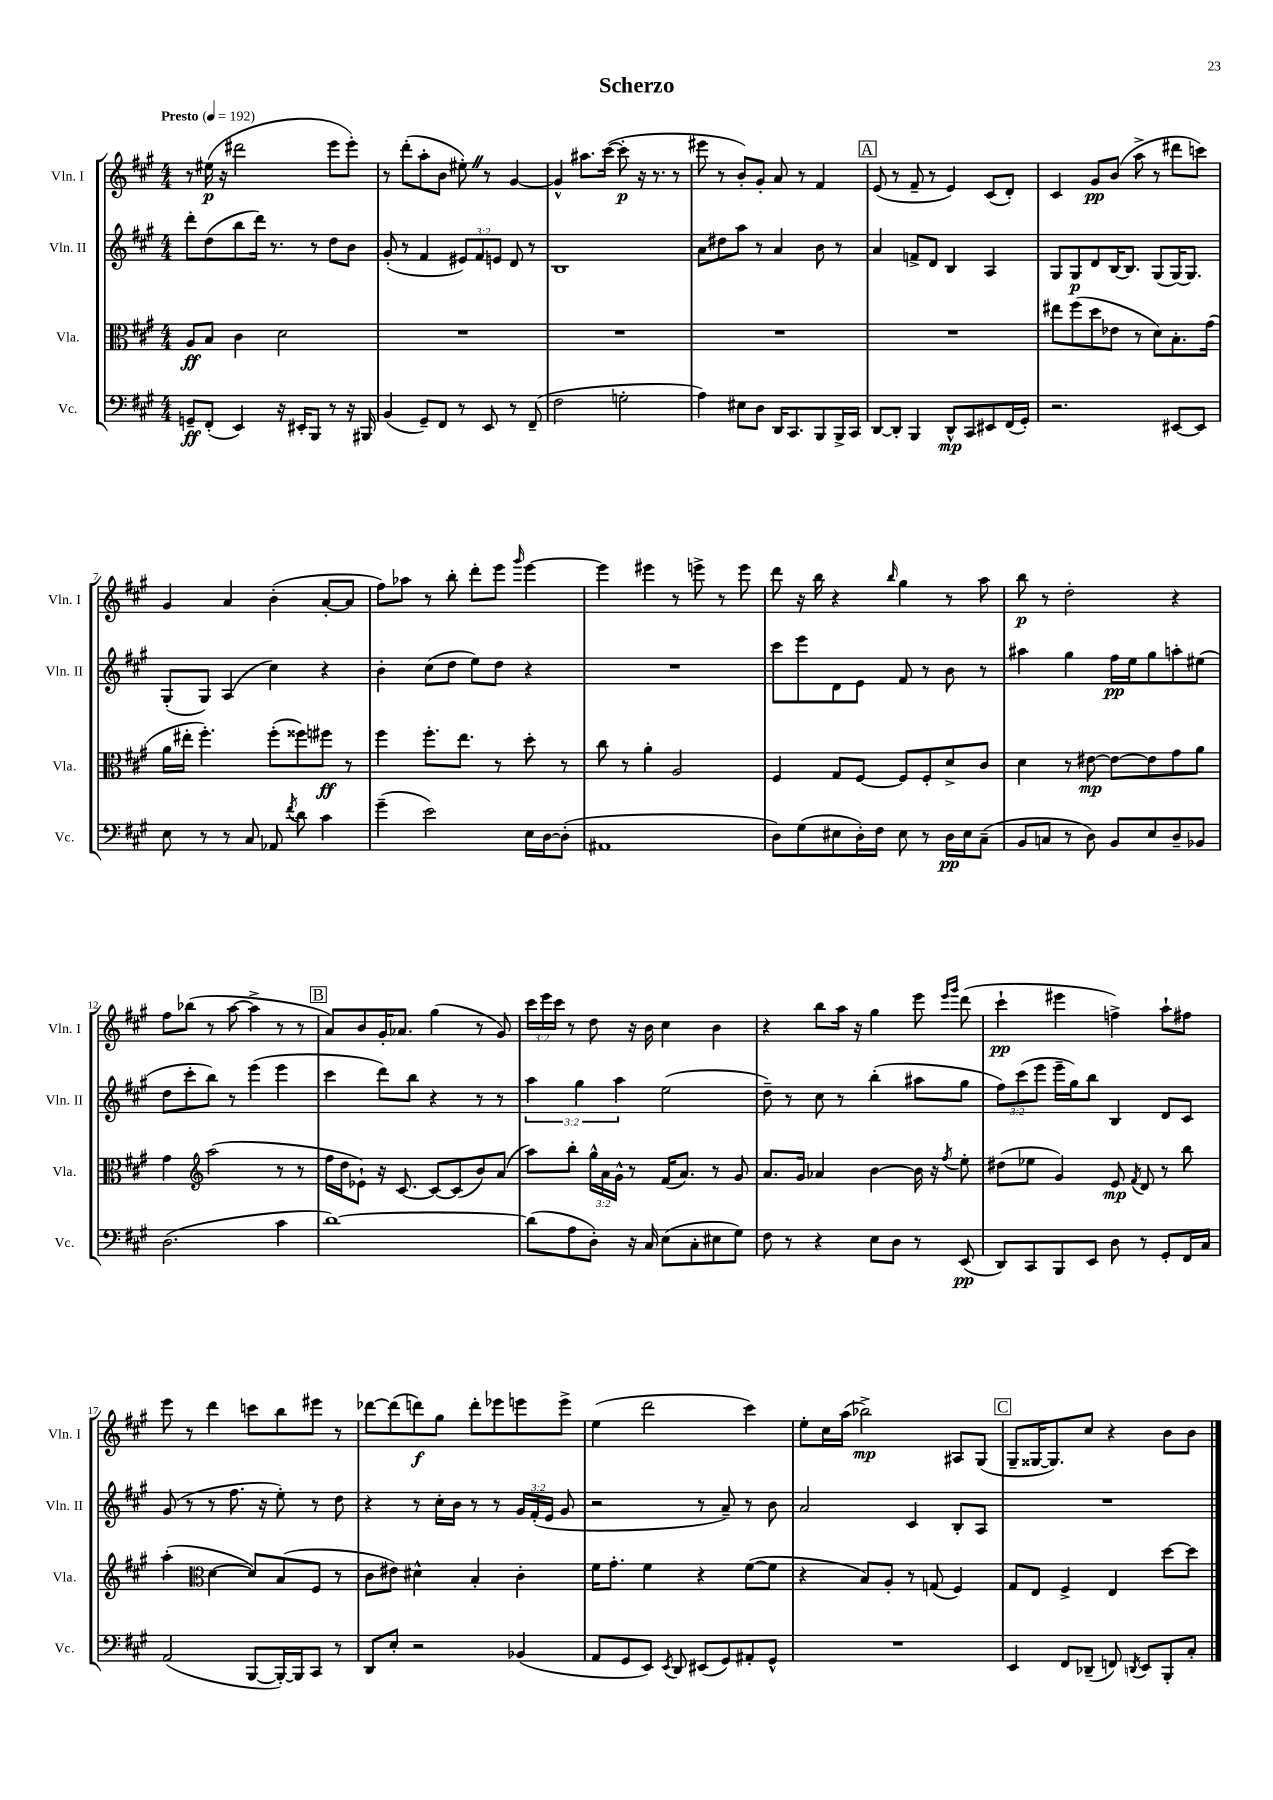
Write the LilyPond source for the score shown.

\header { title = "Scherzo" }
<<
\new StaffGroup <<
\new Staff = "s0" \with { instrumentName = "Vln. I" shortInstrumentName = "Vln. I" } {
    \clef treble \key a \major \numericTimeSignature \time 4/4 \override Staff.TupletNumber.text = #tuplet-number::calc-fraction-text \tempo "Presto" 4 = 192
    \autoBeamOff r8 eis''16\p( r16 dis'''2 e'''8[ e'''8]-.) |
    r8 d'''8[-.( a''8-. b'8] eis''8-.) \once \override BreathingSign.text = \markup { \musicglyph "scripts.caesura.straight" } \breathe r8 gis'4~ |
    gis'4-^ ais''8.[ cis'''16]~( cis'''8-.\p r16 r8. r8 |
    eis'''8 r8 b'8[-.) gis'8]-. a'8 r8 fis'4 |
    \mark \markup { \box "A" } e'8( r8 fis'8-- r8 e'4) cis'8[( d'8]-.) |
    cis'4 gis'8[\pp b'8]( a''8-> r8 dis'''8[ c'''8]) |
    gis'4 a'4 b'4-.( a'8[~-. a'8] |
    fis''8[) aes''8] r8 b''8-. d'''8[-. e'''8] \grace { gis'''16 } e'''4~ |
    e'''4 eis'''4 r8 e'''8-> r8 e'''8 |
    d'''8 r16 b''16 r4 \grace { b''16 } gis''4 r8 a''8 |
    b''8\p r8 d''2-. r4 |
    fis''8[ bes''8]( r8 a''8~ a''4-> r8 r8 |
    \mark \markup { \box "B" } a'8[) b'8 gis'16-. aes'8.] gis''4( r8 gis'8) |
    \tuplet 3/2 { cis'''16[ e'''16 cis'''16] } r8 d''8 r16 b'16 cis''4 b'4 |
    r4 b''8[ a''16] r16 gis''4 e'''8 \grace { e'''16[ gis'''16] } d'''8( |
    cis'''4-!\pp eis'''4 f''4->) a''8[-! fis''8] |
    e'''8 r8 d'''4 c'''8[ b''8 eis'''8] r8 |
    des'''8[~ des'''8( d'''8\f) gis''8] d'''8[-. ees'''8 e'''8 e'''8]-> |
    e''4( d'''2 cis'''4) |
    e''8[-. cis''16 a''16]( bes''2->\mp) ais8[ gis8]( |
    \mark \markup { \box "C" } gis8[-- gisis16~ gisis8.) cis''8] r4 b'8[ b'8] \bar "|." |
}
\new Staff = "s1" \with { instrumentName = "Vln. II" shortInstrumentName = "Vln. II" } {
    \clef treble \key a \major \numericTimeSignature \time 4/4 \override Staff.TupletNumber.text = #tuplet-number::calc-fraction-text
    \autoBeamOff d'''8[-. d''8( b''8 d'''16]) r8. r8 d''8[ b'8] |
    gis'8-.( r8 fis'4 \tuplet 3/2 { eis'8[) fis'8 e'8] } d'8 r8 |
    b1 |
    a'8[ dis''8 a''8] r8 a'4 b'8 r8 |
    \mark \markup { \box "A" } a'4 f'8[-> d'8] b4 a4 |
    gis8[ gis8\p d'8 b16~ b8.] gis8[( gis16~) gis8.] |
    gis8[-.( gis8]) a4( cis''4) r4 |
    b'4-. cis''8[( d''8] e''8[) d''8] r4 |
    R1 |
    cis'''8[ e'''8 d'8 e'8] fis'8 r8 b'8 r8 |
    ais''4 gis''4 fis''16[\pp e''16 gis''8 a''8-. eis''8]( |
    d''8[ cis'''8-. b''8]) r8 e'''4( e'''4 |
    \mark \markup { \box "B" } cis'''4 d'''8[) b''8] r4 r8 r8 |
    \tuplet 3/2 { a''4 gis''4 a''4 } e''2( |
    d''8--) r8 cis''8 r8 b''4-.( ais''8[ gis''8] |
    \tuplet 3/2 { fis''8[) cis'''8( e'''8] } e'''16[-- gis''16) b''8] b4 d'8[ cis'8] |
    gis'8( r8 r8 fis''8. r16 e''8-.) r8 d''8 |
    r4 r8 cis''16[-. b'16] r8 r8 \tuplet 3/2 { gis'16[ fis'16-.( e'16] } gis'8 |
    r2 r8 a'8--) r8 b'8 |
    a'2 cis'4 b8[-. a8] |
    \mark \markup { \box "C" } R1 \bar "|." |
}
\new Staff = "s2" \with { instrumentName = "Vla." shortInstrumentName = "Vla." } {
    \clef alto \key a \major \numericTimeSignature \time 4/4 \override Staff.TupletNumber.text = #tuplet-number::calc-fraction-text
    \autoBeamOff a8[\ff b8] cis'4 d'2 |
    R1 |
    R1 |
    R1 |
    \mark \markup { \box "A" } R1 |
    eis''8[ fis''8( d''8 ees'8] r8 d'8[) b8.-. gis'16]( |
    a'16[ eis''16]-. fis''4.-.) fis''8[-.( fisis''8) fis''8]\ff r8 |
    fis''4 fis''8.[-. e''8.] r8 d''8-. r8 |
    cis''8 r8 a'4-. a2 |
    fis4 gis8[ fis8]~ fis8[ fis8-. d'8-> cis'8] |
    d'4 r8 eis'8~\mp eis'8[~ eis'8 gis'8 a'8] |
    gis'4 \clef treble a''2( r8 r8 |
    \mark \markup { \box "B" } fis''16[ d''16 ees'8]-!) r16 cis'8.~ cis'8[~ cis'8( b'8) a'8]( |
    a''8[) b''8]-. \tuplet 3/2 { gis''16[-^ a'16 gis'16]-^ } r8 fis'16[( a'8.]) r8 gis'8 |
    a'8.[ gis'16] aes'4 b'4~ b'16 r16 \acciaccatura { fis''8 } e''8-. |
    dis''8[( ees''8] gis'4) e'8\mp \acciaccatura { fis'8 } d'8 r8 b''8 |
    a''4-.( \clef alto d'4~ d'8[) b8( fis8] r8 |
    cis'8[ eis'8]) dis'4-^ b4-. cis'4-. |
    fis'16[ gis'8.]-. fis'4 r4 fis'8[~( fis'8] |
    r4 b8[) a8]-. r8 g8( fis4) |
    \mark \markup { \box "C" } gis8[ e8] fis4-> e4 d''8[~ d''8] \bar "|." |
}
\new Staff = "s3" \with { instrumentName = "Vc." shortInstrumentName = "Vc." } {
    \clef bass \key a \major \numericTimeSignature \time 4/4
    \autoBeamOff g,8[--\ff fis,8]-.( e,4) r16 eis,16[-. b,,8] r8 r16 bis,,16 |
    b,4( gis,8[--) fis,8] r8 e,8 r8 fis,8--( |
    fis2 g2-. |
    a4) eis8[ d8] d,16[ cis,8. b,,8 b,,16-> cis,16] |
    \mark \markup { \box "A" } d,8[~ d,8]-. b,,4 d,8[-^\mp cis,8 eis,8 fis,16( gis,16]-.) |
    r2. eis,8[~ eis,8] |
    e8 r8 r8 cis8 aes,8 \acciaccatura { fis'8 } d'8 cis'4 |
    gis'4--( e'2) e16[ d16~ d8]-.( |
    ais,1 |
    d8[) gis8( eis8 d16-.) fis16] eis8 r8 d16[\pp eis16 cis8]--( |
    b,8[ c8] r8 d8) b,8[ e8 d8-- bes,8] |
    d2.( cis'4 |
    \mark \markup { \box "B" } d'1~) |
    d'8[( a8 d8]-.) r16 cis16 e8[( cis8-. eis8 gis8]) |
    fis8 r8 r4 e8[ d8] r8 e,8\pp( |
    d,8[) cis,8 b,,8 e,8] d8 r8 gis,8[-. fis,16 cis16] |
    a,2( b,,8[~ b,,16~-.) b,,16 cis,8] r8 |
    d,8[ e8]-. r2 bes,4( |
    a,8[ gis,8 e,8]) \acciaccatura { e,8 } d,8 eis,8[( gis,8) ais,8-. gis,8]-^ |
    R1 |
    \mark \markup { \box "C" } e,4 fis,8[ des,8]--( f,8) \acciaccatura { d,8 } e,8[ b,,8-. cis8]-. \bar "|." |
}
>>
>>
